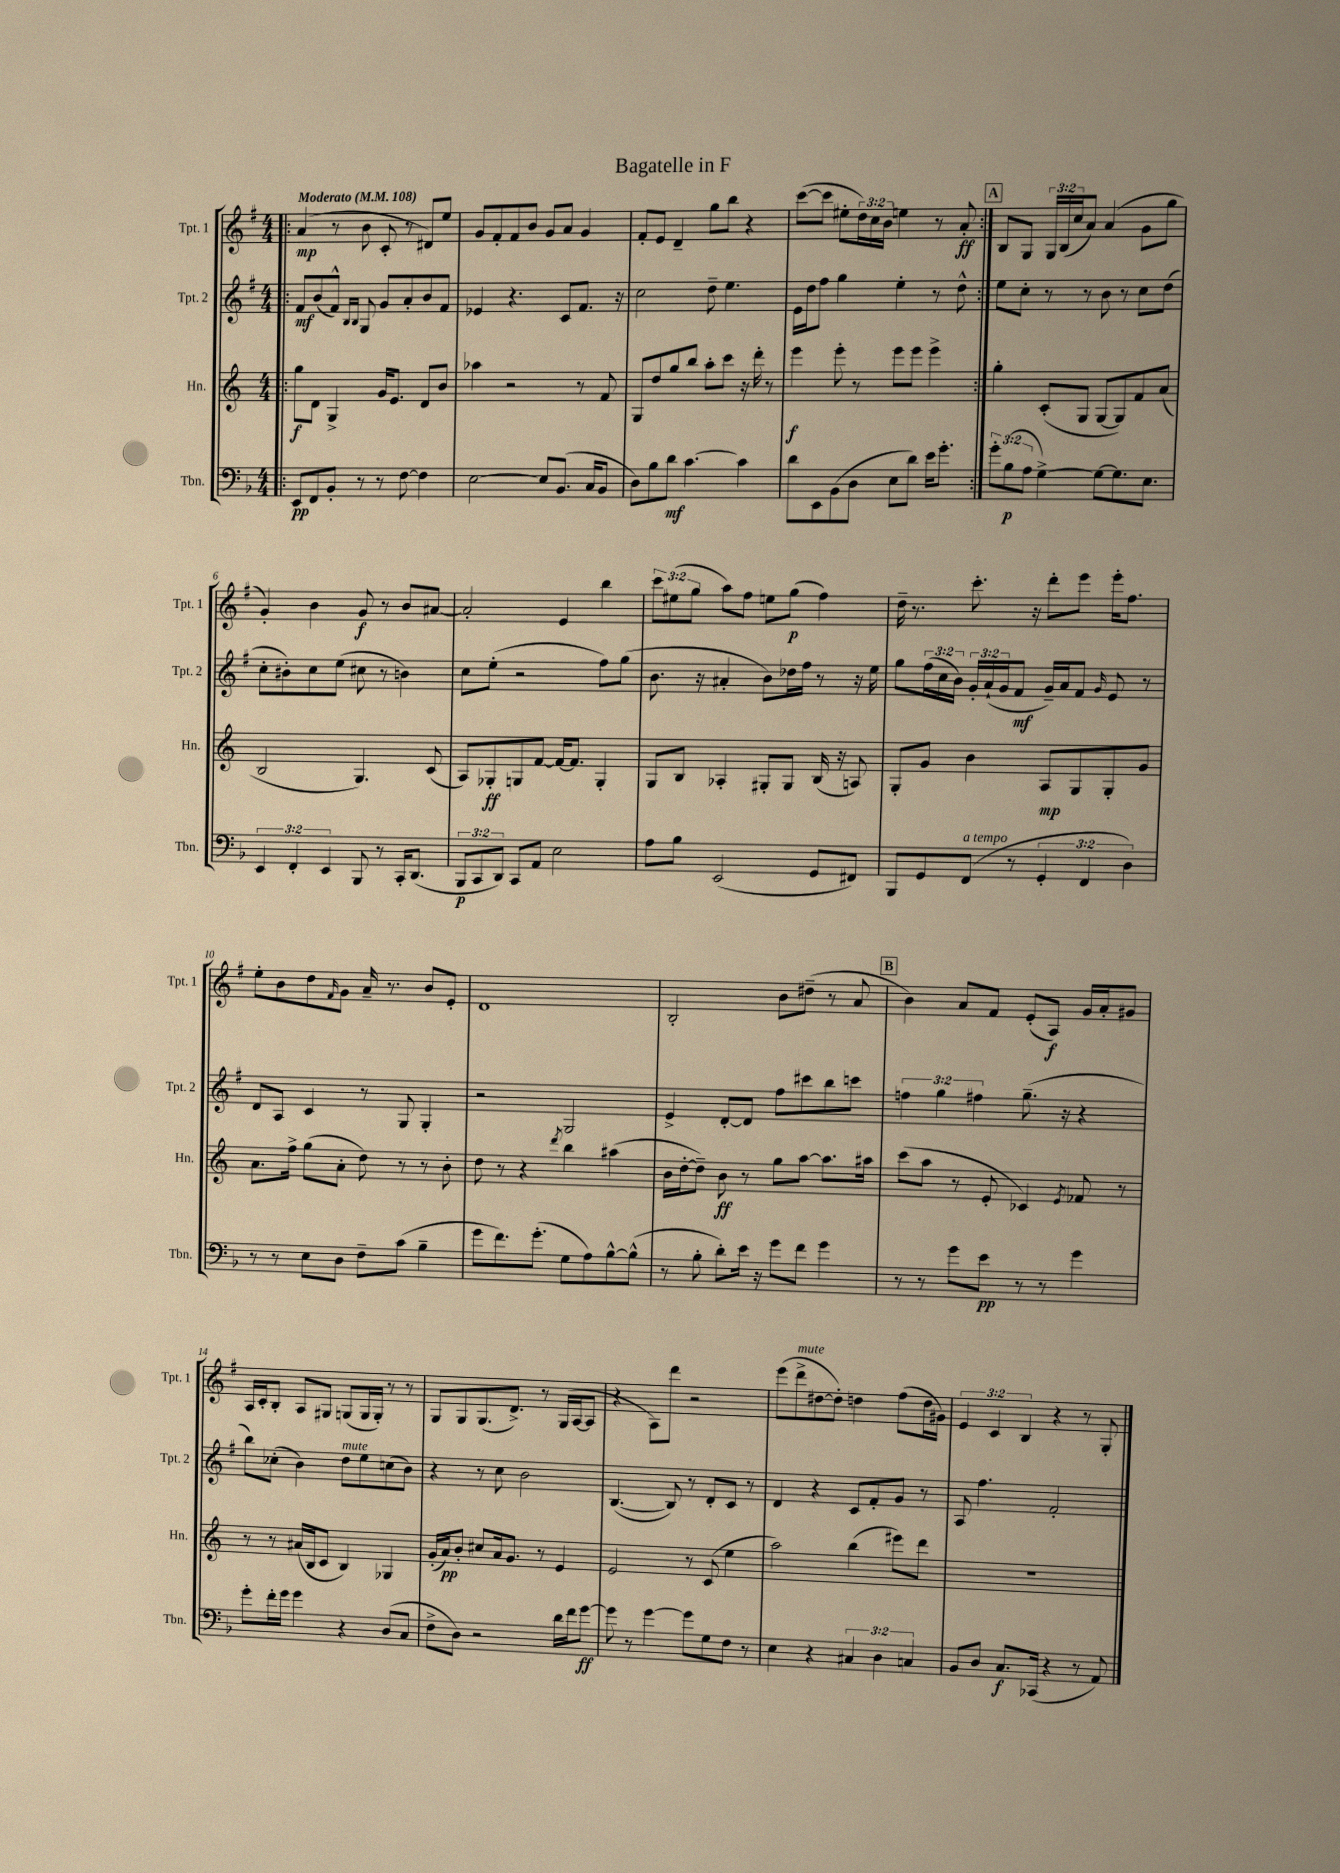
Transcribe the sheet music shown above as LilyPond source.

\header { title = "Bagatelle in F" }
<<
\new StaffGroup <<
\new Staff = "s0" \with { instrumentName = "Tpt. 1" shortInstrumentName = "Tpt. 1" } {
    \clef treble \key g \major \numericTimeSignature \time 4/4 \override Staff.TupletNumber.text = #tuplet-number::calc-fraction-text \tempo "Moderato" 4 = 108
    \repeat volta 2 { \bar ".|:" a'4\mp( r8 b'8 c'8-. r8 dis'8) e''8 |
    g'8 fis'8-. fis'8 b'8 g'8 a'8 g'4 |
    fis'8-. e'8 d'4-- g''8 b''8 r4 |
    c'''8~( c'''8 eis''8-. \tuplet 3/2 { d''16) c''16 b'16 } e''4 r8 a'8-.\ff | }
    \mark \markup { \box "A" } b8 g8 \tuplet 3/2 { g16 b16( c''16 } a'8) a'4( g'8 g''8 |
    g'4-.) b'4 g'8\f r8 b'8 ais'8~ |
    ais'2-. e'4 b''4 |
    \tuplet 3/2 { c'''8 eis''8( g''8 } a''8) fis''8 e''8 g''8\p( fis''4) |
    d''16-- r8. c'''8.-. r16 d'''8-. e'''8 e'''16-. fis''8. |
    e''8-. b'8 d''8 \grace { fis'16 } g'8 a'16-- r8. b'8 e'8-. |
    d'1 |
    b2-. b'8 dis''8--( r8 a'8 |
    \mark \markup { \box "B" } b'4) a'8 fis'8 e'8-.( a8\f) g'16 a'16-. gis'8 |
    a16 c'16-. b8-. a8 gis8 g8( g16 g16-.) r8 r8 |
    g8 g8 g8.( d'8.->) r8 g16( a16~ a8 |
    r4 a8) d'''8 r2 |
    e'''8( d'''8->^\markup { \italic "mute" } dis''8~ dis''8-.) d''4 fis''8( d''16 gis'16) |
    \tuplet 3/2 { e'4 c'4 b4 } r4 r8 g8-. \bar "|." |
}
\new Staff = "s1" \with { instrumentName = "Tpt. 2" shortInstrumentName = "Tpt. 2" } {
    \clef treble \key g \major \numericTimeSignature \time 4/4 \override Staff.TupletNumber.text = #tuplet-number::calc-fraction-text
    \repeat volta 2 { \bar ".|:" fis'8\mf b'8( fis'8-^) \grace { b16 b16 } g8 g'8 a'8-. b'8 fis'8 |
    ees'4 r4. c'8 fis'8. r16 |
    c''2 d''8-- e''4. |
    e'16 d''16 fis''8 g''4 e''4-. r8 d''8-^ | }
    \mark \markup { \box "A" } e''8 c''8-. r8 r8 b'8 r8 c''8 d''8( |
    c''8-. bis'8-.) c''8 e''8( cis''8 r8 b'4) |
    c''8 e''8-.( r2 fis''8) g''8( |
    b'8. r16 ais'4-. b'8) des''16 fis''16 r8 r16 e''16 |
    g''8 \tuplet 3/2 { fis''16( c''16 b'16) } \tuplet 3/2 { g'16-. a'16-!( g'16 } fis'8\mf g'16--) a'16 fis'8 \grace { g'16 } e'8 r8 |
    d'8 a8 c'4 r8 g8 g4-. |
    r2 g2 |
    e'4-> d'8~-. d'8 fis''8 cis'''8 b''8 c'''8 |
    \mark \markup { \box "B" } \tuplet 3/2 { f''4 g''4 fis''4 } g''8.--( r16 r4 |
    b''8) ces''8-.( b'4) d''8^\markup { \italic "mute" } e''8 c''8( b'8) |
    r4 r8 c''8 b'2 |
    b4.~( b8) r8 d'8-. c'8 r8 |
    d'4 r4 c'8 fis'8-. g'8 r8 |
    a8 fis''4. fis'2-. \bar "|." |
}
\new Staff = "s2" \with { instrumentName = "Hn." shortInstrumentName = "Hn." } {
    \clef treble \key c \major \numericTimeSignature \time 4/4
    \repeat volta 2 { \bar ".|:" g''8\f d'8 g4-> g'16 e'8. d'8 b'8 |
    aes''4 r2 r8 f'8 |
    g8 d''8 g''8 b''8 a''8-. c'''8 r16 d'''16-. r8 |
    e'''4\f e'''8-. r8 e'''8 e'''8 e'''4-> | }
    \mark \markup { \box "A" } g''4-. c'8-.( g8 g8~ g8) f'8 a'8( |
    b2 g4.) c'8( |
    a8) ges8-.\ff g8 f'8~ f'16~ f'8. g4-. |
    g8 b8 aes4-. gis8-. gis8 b16( r16 a8) |
    g8-. g'8 b'4 a8\mp g8 g8-. g'8 |
    a'8. f''16-> g''8( a'8-. d''8) r8 r8 b'8-. |
    d''8 r8 r4 \acciaccatura { d'''8 } b''4 ais''4( |
    b'16 d''16~-. d''8--) b'8\ff r8 g''8 a''8~ a''8. ais''16 |
    \mark \markup { \box "B" } c'''8( a''8 r8 e'8-. ces'4) \acciaccatura { e'8 } fes'8 r8 |
    r8 r8 ais'16( b16 c'8 b4) ges4 |
    g'16-.( a'16\pp) b'8-. cis''8 a'16 g'8. r8 e'4 |
    e'2 r8 c'8( e''4 |
    a''2) b''4( eis'''8) d'''8 |
    R1 \bar "|." |
}
\new Staff = "s3" \with { instrumentName = "Tbn." shortInstrumentName = "Tbn." } {
    \clef bass \key f \major \numericTimeSignature \time 4/4 \override Staff.TupletNumber.text = #tuplet-number::calc-fraction-text
    \repeat volta 2 { \bar ".|:" e,8\pp f,8 bes,8-. r8 r8 f8~ f4 |
    e2~ e8 bes,8.( c16 bes,8 |
    d8) bes8 d'8\mf c'4.~ c'4 |
    d'8 e,8 bes,8( d8 e8 d'8) e'16 g'8.-. | }
    \mark \markup { \box "A" } \tuplet 3/2 { g'8-. bes8\p( a8 } g4~->) g8~ g8. e8. |
    \tuplet 3/2 { e,4 f,4-. e,4 } bes,,8 r8 c,16-. d,8.( |
    \tuplet 3/2 { bes,,8\p c,8 d,8) } c,8 a,8 e2 |
    a8 bes8 e,2( g,8 fis,8) |
    bes,,8 g,8 f,8^\markup { \italic "a tempo" }( r8 \tuplet 3/2 { g,4-. f,4 d4) } |
    r8 r8 e8 d8 f8-- c'8( bes4-- |
    g'8 f'8.) g'8.-.( g8 a8) bes8~-^ bes8-^( |
    r8 bes8-. d'8-.) e'16 r16 g'8 f'8 g'4 |
    \mark \markup { \box "B" } r8 r8 g'8 e'8\pp r8 r8 g'4 |
    g'8-. f'16-. g'16 g'4 r4 d8( c8 |
    f8-> d8) r2 d'16 f'16 g'8~\ff |
    g'8 r8 g'4~ g'8 g8 f8 r8 |
    e4 r4 \tuplet 3/2 { cis4 d4 c4 } |
    bes,8 d8 c8.\f ces,16( r4 r8 a,8) \bar "|." |
}
>>
>>
